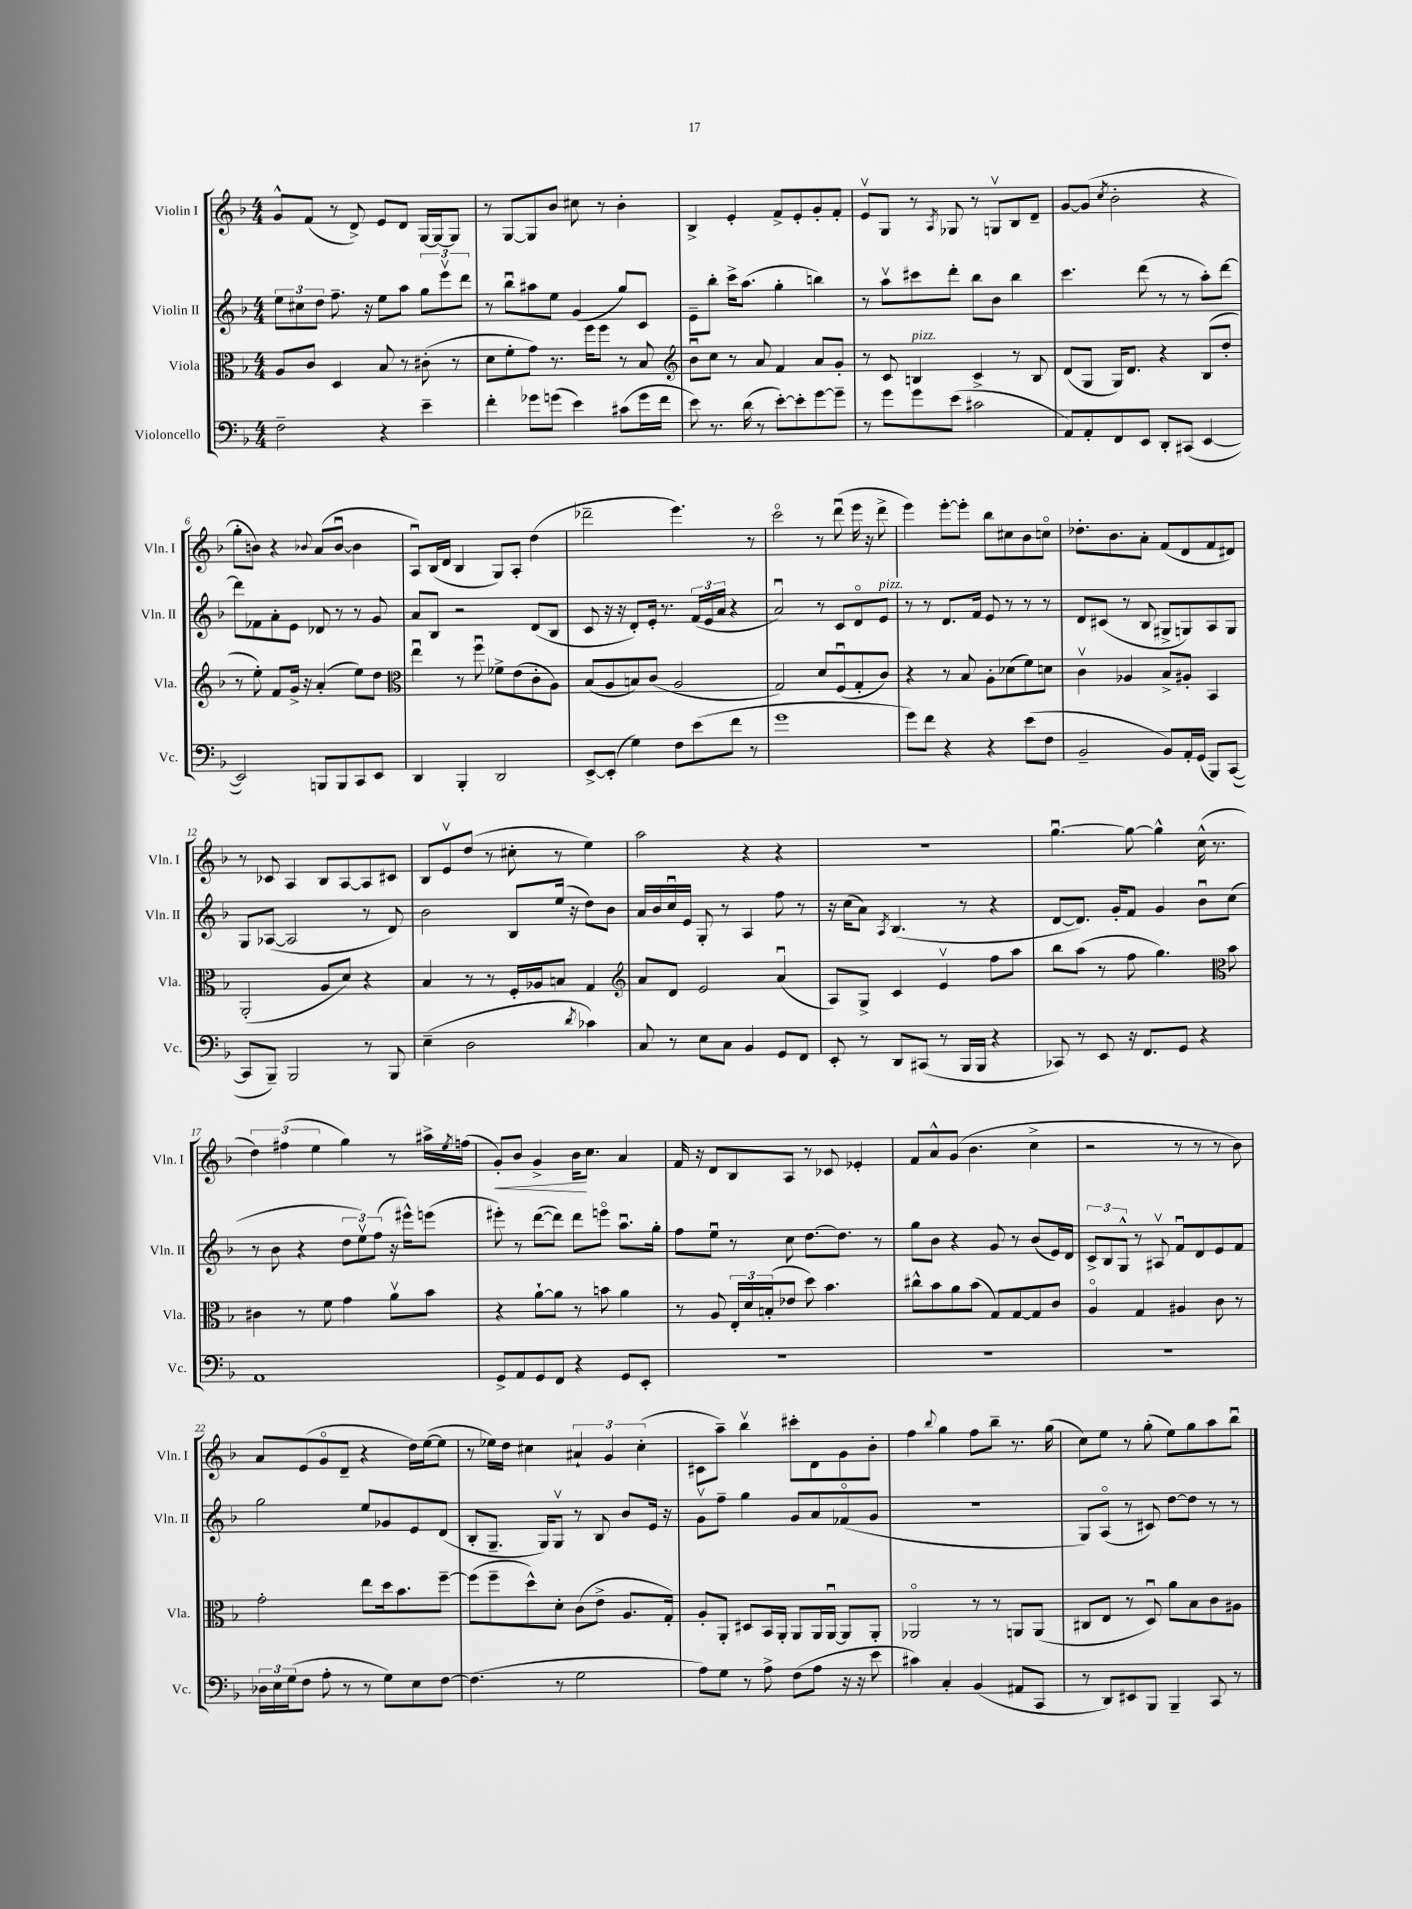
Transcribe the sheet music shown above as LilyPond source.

<<
\new StaffGroup <<
\new Staff = "s0" \with { instrumentName = "Violin I" shortInstrumentName = "Vln. I" } {
    \clef treble \key f \major \numericTimeSignature \time 4/4
    g'8-^ f'8( r8 d'8->) e'8 d'8 g16~ g16~ g8 |
    r8 g8~ g8 bes'8 cis''8 r8 bes'4-. |
    bes4-> e'4-. f'8-> e'8-. g'8-. f'8-. |
    e'8\upbow g8 r8 \acciaccatura { a8 } ges8 r8 g8\upbow bes8 d'8-- |
    g'8~ g'8( \acciaccatura { c''8 } bes'2-. r4 |
    g''8-. b'8) r4 \appoggiatura { bes'8 } a'8( bes'8~\downbow bes'4 |
    a8\downbow) bes16( d'16 bes4 g8) a8-. d''4( |
    des'''2-- e'''4.) r8 |
    c'''2\flageolet r8 d'''8\downbow( e'''16 r16 d'''8-> |
    e'''4) e'''8~-. e'''8-. bes''8 cis''8 bes'8 c''8\flageolet |
    des''8.-. bes'8. a'8-. f'8( d'8 f'8 dis'8) |
    r8 ces'8 a4 bes8 a8~ a8 cis'8 |
    bes8 e'8\upbow d''8( r8 cis''8-. r8 e''4) |
    a''2 r4 r4 |
    R1 |
    g''4.~\downbow g''8~ g''4-^ c''16-^( r8. |
    \tuplet 3/2 { d''4) fis''4( e''4 } g''4) r8 ais''16-> \acciaccatura { e''8 } f''16( |
    g'8-.\<) bes'8 g'4-> bes'16\! c''8. a'4 |
    f'16 r16 d'8 bes8 a8 r8 ces'8 ees'4-. |
    f'8 a'8-^ g'8( bes'4. c''4-> |
    r2 r8 r8 r8 bes'8) |
    a'8 e'8( g'8\flageolet d'8-- r4 d''16) e''16~( e''8 |
    r8 ees''16) d''16 cis''4 \tuplet 3/2 { ais'4-! g'4 cis''4-.( } |
    cis'8 a''8--) bes''4\upbow cis'''8-. d'8 g'8 bes'8-. |
    f''4 \appoggiatura { bes''8 } g''4 f''8 bes''8-- r8. g''16( |
    c''8) e''8 r8 g''8-.( e''8) g''8 a''8 bes''8\downbow \bar "|." |
}
\new Staff = "s1" \with { instrumentName = "Violin II" shortInstrumentName = "Vln. II" } {
    \clef treble \key f \major \numericTimeSignature \time 4/4
    \tuplet 3/2 { e''8 cis''8 d''8 } f''8.-- r16 e''8 a''8 \tuplet 3/2 { g''8 e'''8\upbow d'''8 } |
    r8 bes''8\downbow ais''8 e''8 g'4( g''8) c'8 |
    e'8-- bes''8-. c'''16-> a''8.( g''4-. b''4) |
    r8 a''8\upbow cis'''8 d'''8-. bes''8 bes'8 bes''4 |
    c'''4. d'''8( r8 r8 a''8-.) d'''8~ |
    d'''8 fes'8 a'8-. e'8 des'8 r8 r8 g'8 |
    a'8 bes8 r2 d'8( bes8 |
    c'8 r16 r16 d'8-.) e'16-. r8. \tuplet 3/2 { f'16( e'16 a'16 } r4 |
    a'2\downbow) r8 c'8 d'8\flageolet e'8^\markup { \italic "pizz." } |
    r8 r8 d'8. f'16 e'8 r8 r8 r8 |
    d'8 cis'8( r8 bes8 gis8-> g8) a8 g8 |
    g8 aes8~( aes2 r8 d'8) |
    bes'2 bes8 e''16( r16 d''8) bes'8 |
    a'16 bes'16 c''16\downbow e'16 g8-. r8 a4 f''8 r8 |
    r16 c''16( a'8) \acciaccatura { a8 } bes4.( r8 r4 |
    d'8~ d'8.) g'16-. f'8 g'4 bes'8\downbow c''8( |
    r8 bes'8 r4 \tuplet 3/2 { d''8 e''8\upbow) f''8( } r16 eis'''16-^) e'''8( |
    eis'''8-.) r8 d'''8~( d'''8) d'''8 e'''8\flageolet a''8.\downbow g''16-. |
    f''8 e''8\downbow r8 c''8 d''8.~ d''8. r8 |
    g''8 bes'8 r4 g'8 r8 bes'8( e'16) d'16 |
    \tuplet 3/2 { c'8-> bes8 g8-^ } r8 ais8\upbow f'8\downbow d'8 e'8 f'8 |
    g''2 e''8 ges'8 e'8 d'8( |
    bes8-. g8.-- g16) g8\upbow r8 bes8 bes'8 e'16 r16 |
    g'8\upbow f''8-- g''4 g'8 a'8 fes'8\flageolet( g'8 |
    r1 |
    g8) a8\flageolet( r8 cis'8) d''8~ d''8 r8 r8 \bar "|." |
}
\new Staff = "s2" \with { instrumentName = "Viola" shortInstrumentName = "Vla." } {
    \clef alto \key f \major \numericTimeSignature \time 4/4
    a8 c'8 d4 bes8 r8 cis'8-.( r8 |
    d'8 f'8-. g'8) r8. f''16 f''8 r8 bes8 |
    \clef treble bes'8\downbow c''8 r8 a'8 f'4 a'8 g'8-. |
    r8 c'8 b4^\markup { \italic "pizz." } c'4-> r8 b8 |
    d'8( g8 g16) d'8. r4 bes8( d''8-. |
    r8 e''8-.) f'8 g'16-> r16 a'4-.( e''8) d''8 |
    \clef alto e''4\downbow r8 f''8\downbow fes'8-> e'8( c'8-. a8) |
    bes8( a8 b8) c'8( a2 |
    g2) d'8 f8\downbow( g8-. c'8) |
    r4 r8 bes8 a8-. des'8( f'8) d'8 |
    c'4\upbow aes4 bes8-> ais8-. bes,4 |
    a,2-.( a8 d'8) r4 |
    bes4 r8 r8 f16-. aes16 b8 g4 |
    \clef treble a'8 d'8 e'2 a'4\downbow( |
    a8) g8-> c'4 e'4\upbow f''8 a''8 |
    bes''8 a''8( r8 f''8 g''4.) \clef alto bes'8 |
    cis'4 r8 f'8 g'4 a'8\upbow bes'8 |
    r4 a'8~-! a'8 r8 b'8 a'4 |
    r8 a8 \tuplet 3/2 { e16-. d'16 b16-.( } ees'8 d''8) bes'4. |
    cis''8-^ bes'8 a'8 bes'8( g8) g8~ g8 c'8 |
    a4\flageolet g4 ais4 c'8 r8 |
    g'2-. e''8 d''16 bes'8. f''8~-- |
    f''8( f''8-- d''8-^) d'8-. c'8( e'8-> a8. g16-.) |
    a8-. a,8-. dis8 bes,16 a,16-. a,8 a,16 a,16~\downbow a,8 a,8-. |
    aes,2\flageolet r8 r8 a,8 a,8( |
    cis8 e8 r8 d8\downbow) a'8 bes8 c'8 ais8 \bar "|." |
}
\new Staff = "s3" \with { instrumentName = "Violoncello" shortInstrumentName = "Vc." } {
    \clef bass \key f \major \numericTimeSignature \time 4/4
    f2-- r4 e'4-- |
    f'4-. ges'8 g'8( e'4) cis'8( g'16 f'16 |
    e'8) r8. d'16( r8 e'8~-.) e'8-. g'8~ g'8-- |
    r8 g'8 g'8 e'8( cis'2 |
    a,8) a,8-. f,8 e,8 d,8-. cis,8( e,4~ |
    e,2) b,,8 b,,8 c,8 e,8 |
    d,4 bes,,4-. d,2 |
    e,8~-> e,8-.( g4) f8 e'8( f'8 r8 |
    g'1 |
    g'8) f'8 r4 r4 e'8( f8 |
    bes,2-- bes,8) a,16-. g,16( bes,,8) c,8~( |
    c,8 bes,,8--) bes,,2 r8 bes,,8 |
    e4--( d2 \acciaccatura { d'8 } ces'4) |
    c8 r8 e8 c8 bes,4 g,8 f,8 |
    e,8-. r8 d,8 cis,8( r8 bes,,16 bes,,16 r4 |
    ces,8) r8 e,8 r16 f,8. g,8 r4 |
    a,1 |
    g,8-> a,8 g,8 f,8 r4 g,8 e,8-. |
    R1 |
    R1 |
    R1 |
    \tuplet 3/2 { des16 e16 g16( } f8 a8-. r8 r8 g8) e8 f8~ |
    f4.( r8 g2 |
    a8) g8 r8 a8-> f8( a8 r16 r16 e'8 |
    cis'4) c4-. bes,4( ais,8 c,8 |
    r8 d,8) eis,8 bes,,8 bes,,4-- c,8 r8 \bar "|." |
}
>>
>>
